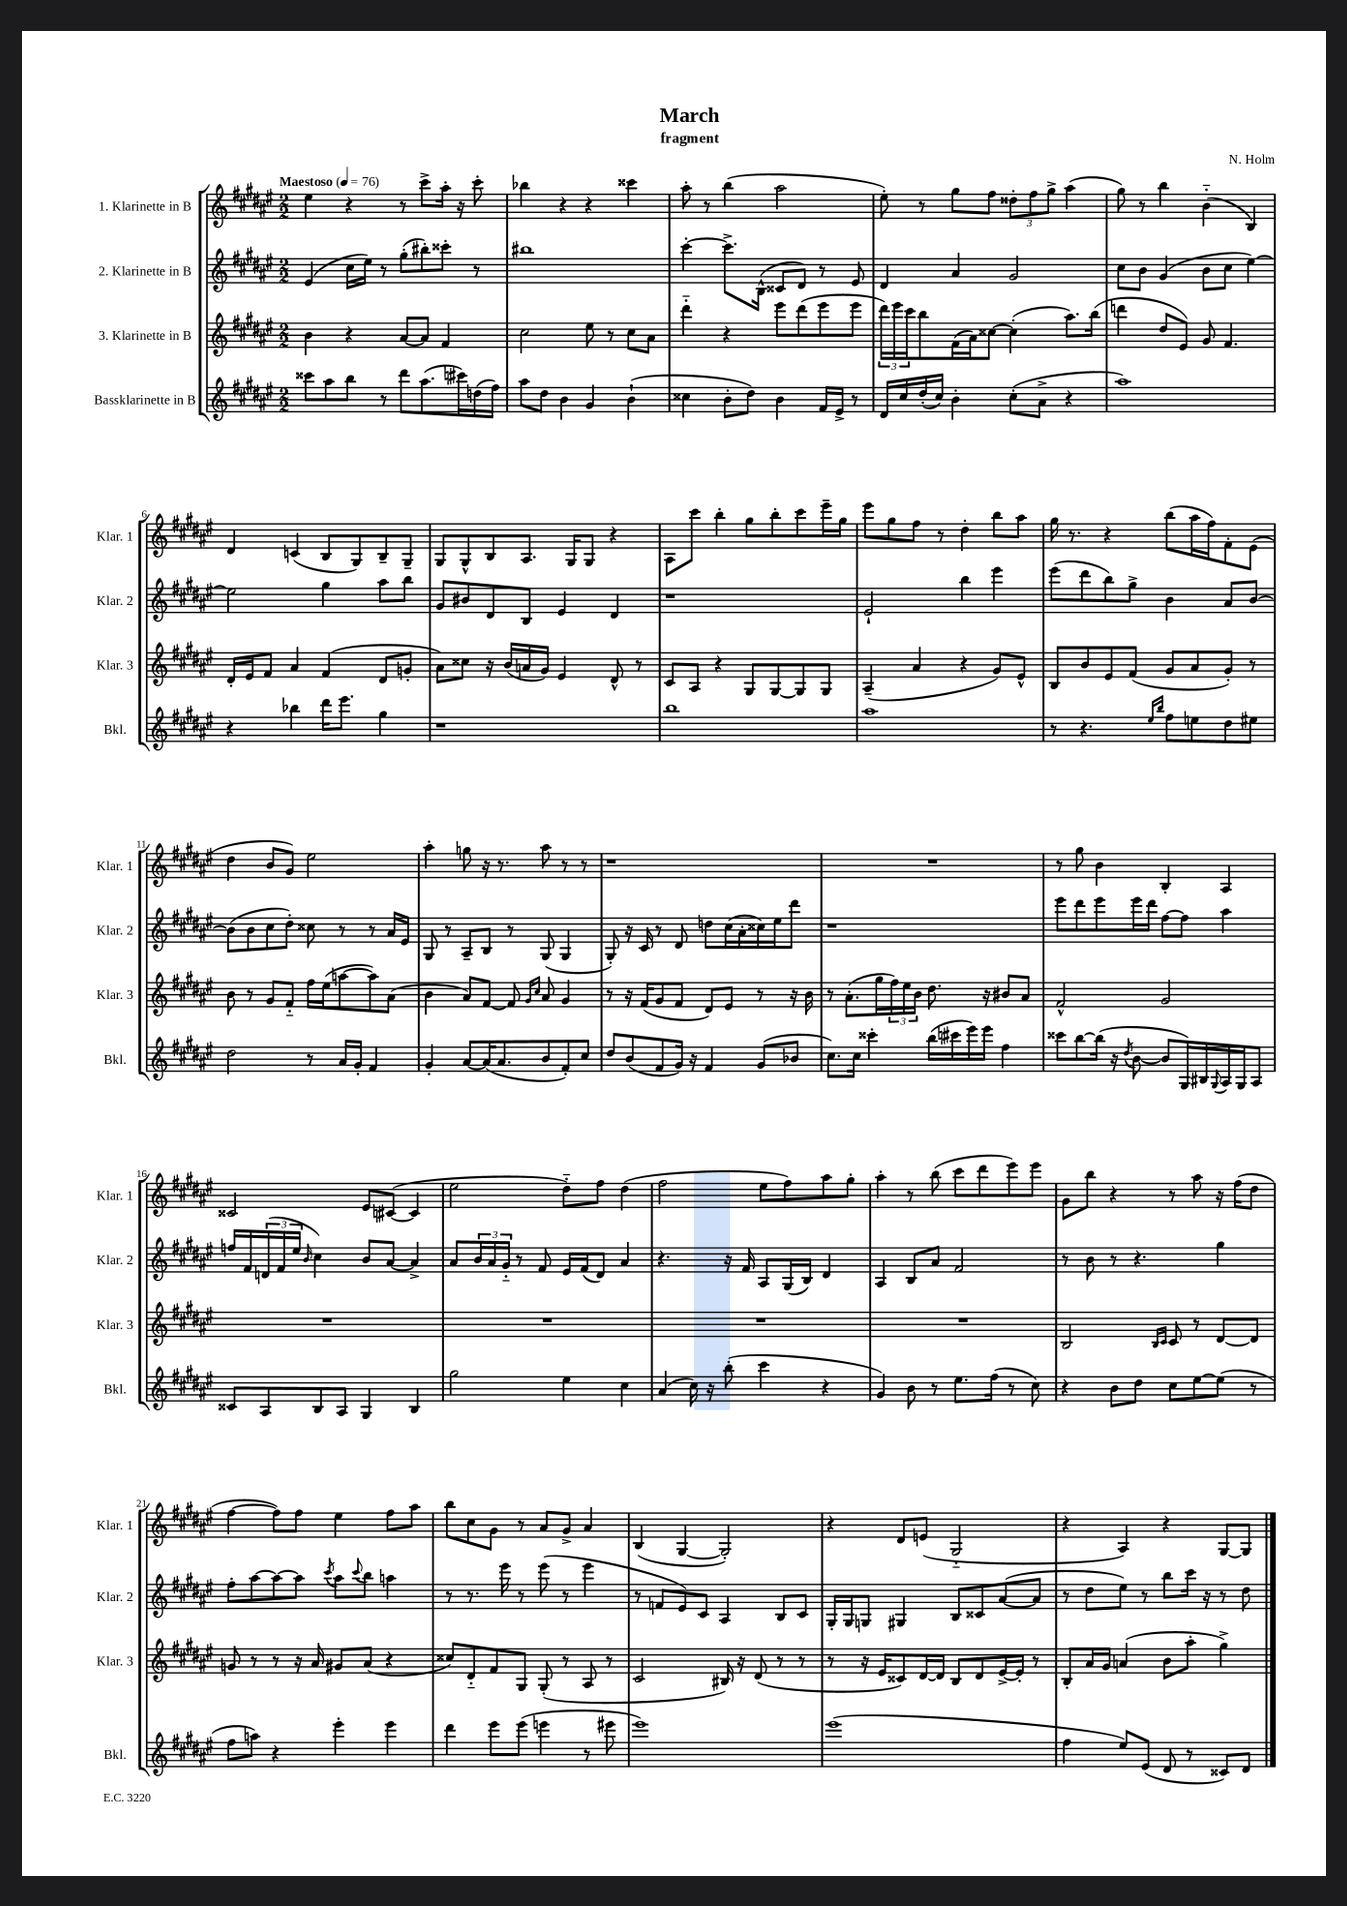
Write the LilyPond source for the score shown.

\header { title = "March" composer = "N. Holm" subtitle = "fragment" }
<<
\new StaffGroup <<
\new Staff = "s0" \with { instrumentName = "1. Klarinette in B" shortInstrumentName = "Klar. 1" } {
    \clef treble \key fis \major \numericTimeSignature \time 2/2 \tempo "Maestoso" 4 = 76
    eis''4 r4 r8 cis'''8-> ais''16-. r16 cis'''8-. |
    bes''4 r4 r4 cisis'''4 |
    ais''8-. r8 b''4( ais''2 |
    eis''8-.) r8 gis''8 fis''8 \tuplet 3/2 { disis''8-. fis''8 gis''8-> } ais''4( |
    gis''8) r8 b''4 b'4-_( b4) |
    dis'4 c'4( b8 gis8) b8-- gis8-- |
    gis8 gis8-^ b8 ais8. gis16 gis8 r4 |
    ais8 cis'''8 b''4-. gis''8 b''8-. cis'''8 eis'''16-- gis''16 |
    eis'''8 gis''8 fis''8 r8 dis''4-. b''8 ais''8 |
    gis''16 r8. r4 b''8( ais''16 fis''16) fis'8-. eis'8( |
    dis''4 b'8 gis'8) eis''2 |
    ais''4-. g''8 r16 r8. ais''8 r8 r8 |
    r1 |
    R1 |
    r8 gis''8 b'4 b4-. ais4 |
    cisis'2 eis'8 cis'8~( cis'4 |
    eis''2 dis''8-_) fis''8 dis''4( |
    fis''2 eis''8 fis''8) ais''8 gis''8-. |
    ais''4-. r8 b''8( cis'''8 dis'''8 eis'''8) eis'''8 |
    gis'8 b''8 r4 r8 ais''8 r16 fis''16( dis''8 |
    fis''4~ fis''8) fis''8 eis''4 fis''8 ais''8 |
    b''8 cis''8 gis'8 r8 ais'8 gis'8-> ais'4 |
    b4( gis4~ gis2-.) |
    r4 dis'8 e'8( gis2-_ |
    r4 ais4) r4 gis8~ gis8 \bar "|." |
}
\new Staff = "s1" \with { instrumentName = "2. Klarinette in B" shortInstrumentName = "Klar. 2" } {
    \clef treble \key fis \major \numericTimeSignature \time 2/2
    eis'4( cis''16 eis''16) r8 gis''8-.( bis''8-.) cisis'''8-. r8 |
    bis''1 |
    cis'''4~-. cis'''8.-> b16-^( cisis'8 dis'8) r8 eis'8 |
    dis'4 ais'4 gis'2 |
    cis''8 b'8 gis'4( b'8 cis''8 eis''4~) |
    eis''2 gis''4 ais''8 b''8 |
    gis'8 bis'8 dis'8 b8 eis'4 dis'4 |
    r1 |
    eis'2-! b''4 eis'''4 |
    eis'''8( dis'''8 b''8) gis''8-> b'4 ais'8 b'8~ |
    b'8( b'8 cis''8 dis''8-.) cisis''8 r8 r8 ais'16 eis'16 |
    gis8 r8 ais8-- b8 r8 gis8( gis4 |
    gis8-.) r16 cis'16 r8 dis'8 d''8 cis''16( ais'16-. cisis''16) eis''16 dis'''8 |
    r1 |
    eis'''8 dis'''8 eis'''8 eis'''16 dis'''16 fis''8~ fis''8 ais''4 |
    f''16 fis'16 \tuplet 3/2 { d'16( fis'16 eis''16 } \grace { b'16 } cis''4) b'8 ais'8~ ais'4-> |
    ais'8 \tuplet 3/2 { b'16 ais'16 gis'16-_ } r8 fis'8 eis'16 fis'16( dis'8) ais'4 |
    r4. r16 fis'16 ais8 gis16( b16) dis'4 |
    ais4 b8 ais'8 fis'2 |
    r8 b'8 r8 r4. gis''4 |
    fis''8-. ais''8~ ais''8~ ais''8 \acciaccatura { cis'''8 } ais''8 \appoggiatura { cis'''8 } b''8 a''4 |
    r8 r8. eis'''16 r8 eis'''8( r8 eis'''4 |
    r8 f'8 eis'8) cis'8 ais4 b8 cis'8 |
    gis16-. gis16 g8 gis4 b8 cisis'8 ais'8~( ais'8 |
    r8 dis''8 eis''8) r8 b''8 cis'''16 r16 r8 dis''8 \bar "|." |
}
\new Staff = "s2" \with { instrumentName = "3. Klarinette in B" shortInstrumentName = "Klar. 3" } {
    \clef treble \key fis \major \numericTimeSignature \time 2/2
    b'4 r4 ais'8~ ais'8 fis'4 |
    cis''2 eis''8 r8 cis''8 ais'8 |
    dis'''4-_ r4 eis'''8 dis'''8( eis'''8 eis'''8 |
    \tuplet 3/2 { dis'''16) eis'''16 cis'''16 } b''8 fis'16( ais'16) cisis''8~ cisis''4-.( ais''8.) b''16( |
    d'''4 dis''8 eis'8) gis'8 fis'4. |
    dis'16-. eis'16 fis'8 ais'4 fis'4( dis'8 g'8-. |
    ais'8) cisis''8 r16 b'16( a'16 gis'16) eis'4 dis'8-^ r8 |
    cis'8 ais8 r4 gis8 gis8~ gis8 gis8 |
    ais4--( ais'4 r4 gis'8) eis'8-^ |
    b8 b'8 eis'8 fis'8( gis'8 ais'8 gis'8-.) r8 |
    b'8 r8 gis'8 fis'8-_ fis''16 eis''16( a''8~ a''8) ais'8( |
    b'4 ais'8) fis'8~ fis'8 \grace { gis'16 cis''16 } ais'8 gis'4 |
    r8 r16 fis'16( gis'8 fis'8 dis'8) eis'8 r8 r16 b'16 |
    r8 ais'8.-.( gis''16 \tuplet 3/2 { fis''16) eis''16 b'16 } dis''8. r16 bis'8 ais'8 |
    fis'2-^ gis'2 |
    R1 |
    R1 |
    R1 |
    R1 |
    b2 \grace { b16 cis'16 } cis'8 r8 dis'8~ dis'8 |
    g'8 r8 r8 r16 ais'16 gis'8 ais'8( r4 |
    cisis''8) dis'8-_ fis'8 gis8 gis8-.( r8 ais8 r8 |
    cis'2 bis16) r16 dis'8( r8 r8 |
    r8 r16 eis'16 cisis'8) dis'16~ dis'16 b8 dis'8 eis'16~-> eis'16-. r8 |
    b8-. ais'16 gis'16 a'4( b'8 ais''8-. gis''4->) \bar "|." |
}
\new Staff = "s3" \with { instrumentName = "Bassklarinette in B" shortInstrumentName = "Bkl." } {
    \clef treble \key fis \major \numericTimeSignature \time 2/2
    cisis'''8 ais''8 b''8 r8 dis'''8 ais''8.( cis'''16) d''16( fis''16) |
    ais''8 dis''8 b'4 gis'4 b'4-!( |
    cisis''4 b'8-. dis''8) b'4 fis'16 eis'16-> r8 |
    dis'16 cis''16 dis''16-.( cis''16) b'4-. cis''8-.( ais'8-> r4 |
    ais''1) |
    r4 bes''4 dis'''16 eis'''8. gis''4 |
    r1 |
    b''1 |
    ais''1 |
    r8 r4. \grace { eis''16 b''16 } fis''8 e''8 dis''8 eis''8 |
    dis''2 r8 ais'16 gis'16-. fis'4 |
    gis'4-. ais'8~ ais'16( ais'8. b'8 fis'8-.) cis''8 |
    dis''8 b'8( fis'8 gis'16) r16 fis'4 gis'8( bes'8 |
    cis''8.) cis''16 cisis'''4-. b''16( cis'''16 eis'''16) eis'''16 fis''4 |
    cisis'''8 b''8~ b''16( r16 \acciaccatura { dis''8 } b'8~ b'8 gis16) bis16 \appoggiatura { gis8 } ais16 gis16 ais8 |
    cisis'8 ais8 b8 ais8 gis4 b4 |
    gis''2 eis''4 cis''4 |
    ais'4( cis''16) r16 b''8-.( cis'''4 r4 |
    gis'4) b'8 r8 eis''8. fis''16( r8 cis''8) |
    r4 b'8 dis''8 cis''8 eis''8~ eis''8( r8 |
    fis''8 a''8) r4 eis'''4-. eis'''4 |
    dis'''4 eis'''8 eis'''8( e'''4 r8 eis'''8 |
    eis'''1) |
    eis'''1( |
    fis''4 eis''8) eis'8( dis'8 r8 cisis'8) dis'8 \bar "|." |
}
>>
>>
